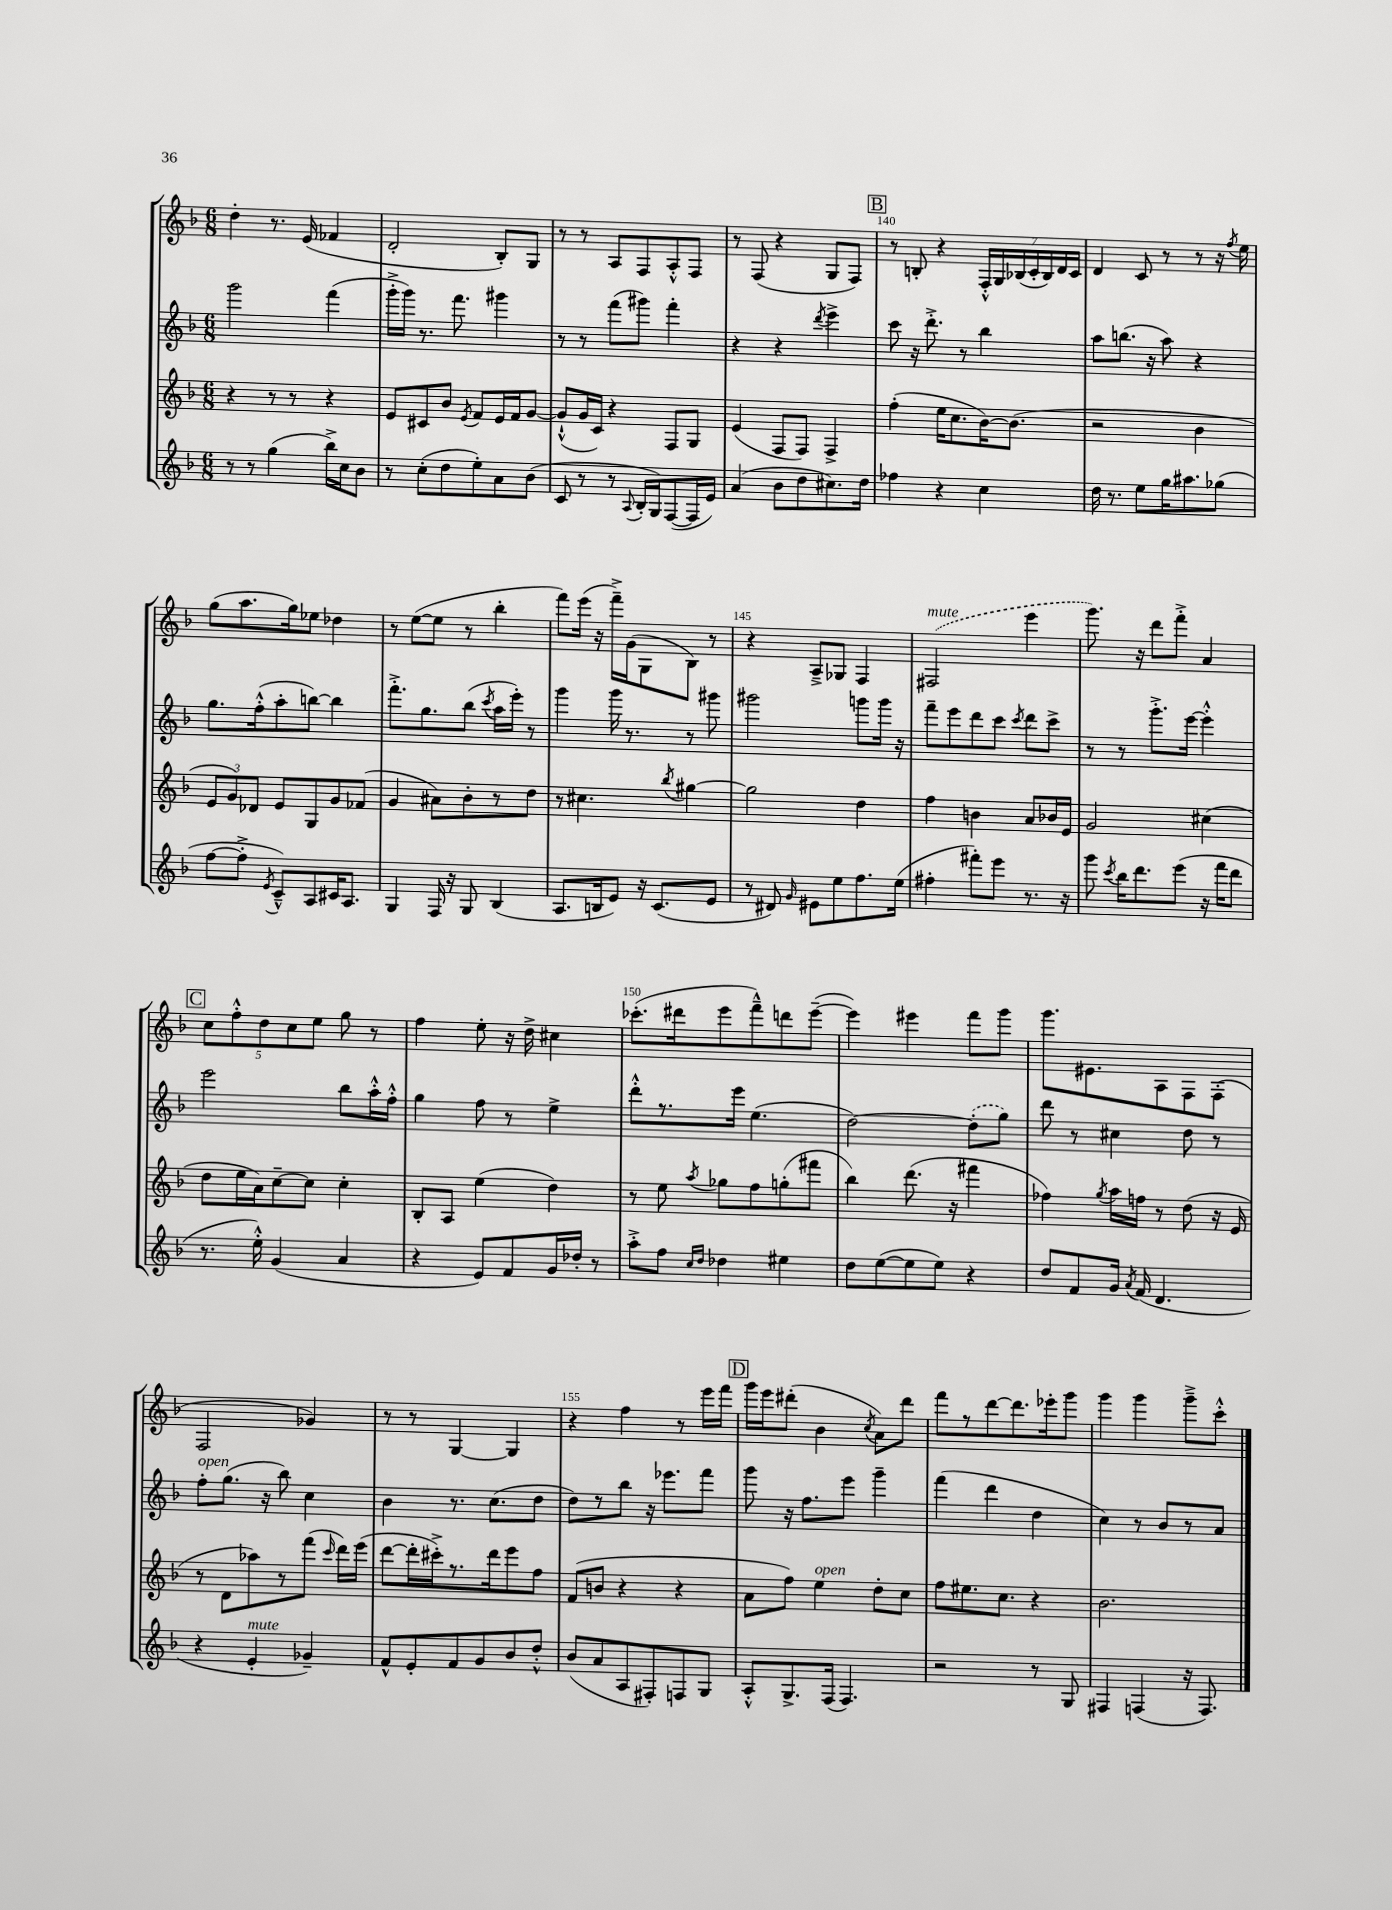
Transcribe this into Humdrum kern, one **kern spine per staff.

**kern	**kern	**kern	**kern
*part4	*part3	*part2	*part1
*staff4	*staff3	*staff2	*staff1
*clefG2	*clefG2	*clefG2	*clefG2
*k[b-]	*k[b-]	*k[b-]	*k[b-]
*M6/8	*M6/8	*M6/8	*M6/8
=136	=136	=136	=136
8r	4r	2ggg\	4dd'\
8r	.	.	.
(4gg\	8r	.	8.r
.	8r	.	.
.	.	.	(16e/
16bb-^\LL)	4r	(4fff\	4f-X/
16cc\J	.	.	.
8b-\J	.	.	.
=137	=137	=137	=137
8r	8e/L	16ggg'^\LL	2d'/
.	.	16ggg\JJ)	.
(8cc'\L	8c#X/	8.r	.
8dd\	8b-/J	.	.
.	.	8.fff\	.
.	8qe/	.	.
8ee'\)	8f/L	.	.
8a\	16e/L	4ggg#X\	8B-'/L)
.	16f/J	.	.
(8b-\J	[8g/J	.	8G/J
=138	=138	=138	=138
8c/	(8g`^^/L]	8r	8r
8r	16g/L	8r	8r
.	16c/JJ)	.	.
8r	4r	(8fff\L	8A/L
8qqA/	.	.	.
16B-'/LL	.	8ggg#X\J)	8F/
16G/J)	.	.	.
([8F/	8F/L	4fff'\	8A'^^/
16F/L]	8G/J	.	8F/J
16e/JJ)	.	.	.
=139	=139	=139	=139
(4a/	(4e/	4r	8r
.	.	.	(8F/
8b-\L	8F/L	4r	4r
8dd\	8F/J)	.	.
.	.	8qddd/	.
8.cc#X\)	4F^/	4eee^\	8G/L
.	.	.	8F/J)
16dd\Jk	.	.	.
!!LO:REH:place=s1:t=B
=140	=140	=140	=140
4ff-X\	(4ff'\	8ccc\	8r
.	.	16r	8Bn'/
.	.	8.ddd'^\	.
4r	16ee\KL	.	4r
.	8.cc\	.	.
.	.	8r	.
4cc\	[16b-\K)	4bb-\	28F'^^/LL
.	.	.	28G/
.	(8.b-\J]	.	.
.	.	.	(28B-X/
.	.	.	28c'/
.	.	.	28B-/)
.	.	.	28d/
.	.	.	28c/JJ
=141	=141	=141	=141
16dd\	2r	8aa\L	4d/
8.r	.	.	.
.	.	(8.bbn\J	.
8ee\L	.	.	8c/
.	.	16r	.
16gg\K	.	8aa\)	8r
8.aa#X\	.	.	.
.	4b-\	4r	8r
(8gg-X\J	.	.	16r
.	.	.	8qff/
.	.	.	16ee\
!!LO:LB:g=z
=142	=142	=142	=142
[8ff\L	12e/L	8.gg\L	(8gg\L
.	12g/)	.	.
8ff'^\J]	.	.	8.aa\
.	12d-X/J	.	.
.	.	(16ff'^^\k	.
8qe/	.	.	.
8c~^^/L)	8e/L	8aa'\	.
.	.	.	16gg\k)
8A/	8G/	[8bbn\J)	8ee-X\J
16c#X/K	8g/	4bb\]	4dd-X\
8.A/J	.	.	.
.	(8f-X/J	.	.
=143	=143	=143	=143
4G/	4g/	8.fff'^\L	8r
.	.	.	([8ee\L
.	.	8.gg\	.
16F/	8a#X\L)	.	8ee\J]
16r	.	.	.
8G/	8b-'\	(8bb-\J	8r
.	.	8qccc/	.
(4B-/	8r	16aa\LL	4bb-'\
.	.	16eee'\JJ)	.
.	8dd\J	8r	.
=144	=144	=144	=144
8.A/L	8r	4ggg\	8fff\L)
.	4.cc#X\	.	(16eee\Jk
16Bn/k	.	.	16r
8e/J)	.	16ggg\	16fff~^\LL)
.	.	8.r	(16g\J
16r	.	.	8G\
(8.c/L	.	.	.
.	8qbb-/	.	.
.	[4gg#X\	8r	8B-\J)
8e/J	.	8ggg#X\	8r
=145	=145	=145	=145
8r	2gg#\]	2ggg#X\	4r
8d#X/)	.	.	.
16qqg/	.	.	.
8e#X\L	.	.	8A~^/L
8ee\	.	.	8G-X/J
8.ff\	4dd\	8gggn\L	4F/
.	.	16ggg\Jk	.
(16ee\Jk	.	16r	.
=146	=146	=146	=146
!	!	!	!LO:TX:a:i:t=mute
4ff#X'\	4ff\	8fff~\L	(2F#X/
.	.	8eee\	.
8fff#X'\L)	4bn\	8ddd\	.
8eee\J	.	8ccc\J	.
.	.	8qccc/	.
8.r	8a/L	8ddd\L	4eee\
.	16b-X/L	8ccc^\J	.
16r	16e/JJ	.	.
=147	=147	=147	=147
8ggg\	2g/	8r	8.ggg\)
8qccc/	.	.	.
16bb-\KL	.	8r	.
8.ddd\	.	.	16r
.	.	8.ggg'^\L	8ddd\L
(8eee\J	.	.	8fff'^\J
.	.	[16eee\Jk	.
16r	(4cc#X\	4eee'^^\]	4a/
16fff\KL	.	.	.
8ddd\J	.	.	.
!!LO:LB:g=z
!!LO:REH:place=s1:t=C
=148	=148	=148	=148
8.r	8dd\L	2eee\	10cc\L
.	.	.	10ff'^^\
.	16ee\L	.	.
16ee'^^\)	16a\J)	.	.
.	.	.	10dd\
(4g/	[8cc~\	.	.
.	.	.	10cc\
.	8cc\J]	.	.
.	.	.	10ee\J
4a/	4cc'\	8bb-\L	8gg\
.	.	16aa'^^\L	8r
.	.	16ff'^^\JJ	.
=149	=149	=149	=149
4r	8B-'/L	4gg\	4ff\
.	8A/J	.	.
8e/L)	(4ee\	8ff\	8ee'\
8f/	.	8r	16r
.	.	.	16dd^\
16g/L	4dd\)	4ee^\	4cc#X\
16dd-X'/JJ	.	.	.
8r	.	.	.
=150	=150	=150	=150
8aa'^\L	8r	8ddd'^^\L	(8.ccc-X'\L
8ff\J	8ee\	8.r	.
.	.	.	16ddd#X\k
16qqcc/LL	.	.	.
16qqdd/JJ	8qaa/	.	.
4dd-X\	8gg-X\L	.	8eee\
.	.	16eee\Jk	.
.	8ff\	(4.ee\	8fff~^^\)
4ee#X\	(8ggn'\	.	8dddn\
.	8fff#X\J	.	([8eee~\J
=151	=151	=151	=151
8dd\L	4bb-\)	[2dd\)	4eee\])
([8ee\	.	.	.
8ee\]	(8.ddd\	.	4eee#X\
8ee\J)	.	.	.
.	16r	.	.
4r	4fff#X\	(8dd'\L]	8fff\L
.	.	8gg\J)	8ggg\J
=152	=152	=152	=152
8dd/L	4ff-X\)	8ddd\	8.ggg\L
8f/	.	8r	.
.	.	.	8.e#X\
.	8qgg/	.	.
16g/Jk	16aa\LL	4cc#X\	.
8qa/	.	.	.
(16f/	16ffn\JJ	.	.
4.d/	8r	.	8A\
.	(8dd\	8dd\	8F\
.	16r	8r	(8F'\J
.	16e/	.	.
!!LO:LB:g=z
=153	=153	=153	=153
!	!	!LO:TX:a:i:t=open	!
4r	8r	8ff'\L	2F/
.	8d\L	(8.gg\J	.
!LO:TX:a:i:t=mute	!	!	!
4e'/	8aa-X\)	.	.
.	.	16r	.
.	8r	8bb-\)	.
4g-X~/)	(8fff\J	4cc\	4g-X/)
.	16qqccc/	.	.
.	16ddd\LL)	.	.
.	(16eee\JJ	.	.
=154	=154	=154	=154
8f^^/L	[8ddd\L	4b-\	8r
8e'/	16ddd'\L]	.	8r
.	16ccc#X'^\J)	.	.
8f/	8.r	8.r	[4G/
8g/	.	.	.
.	16ddd\k	(8.cc\L	.
8b-/	8eee\	.	4G/]
8dd'^^/J	8ff\J	8dd\J	.
=155	=155	=155	=155
(8b-/L	(8f/L	8dd\L)	4r
8a/	8bn/J	8r	.
8A/	4r	8bb-\J	4ff\
8F#X'/)	.	16r	.
.	.	8.eee-X\L	.
8Fn/	4r	.	8r
8G/J	.	8fff\J	16eee\LL
.	.	.	16fff\JJ
!!LO:REH:place=s1:t=D
=156	=156	=156	=156
8A'^^/L	8a\L	8ggg\	16ggg\LL
.	.	.	16eee\J
8.G^/	8ff\J)	16r	(8ddd#X'\J
.	.	8.ff\L	.
!	!LO:TX:a:i:t=open	!	!
.	4ee\	.	4b-\
(16F/Jk	.	.	.
4.F/)	.	8eee\J	.
.	.	.	8qcc/
.	8dd'\L	4ggg~\	8a\L)
.	8cc\J	.	8ddd#\J
=157	=157	=157	=157
2r	8ff\L	(4fff\	8fff\L
.	8.ee#X\	.	8r
.	.	4ddd\	[8ddd\
.	8.cc\J	.	.
.	.	.	8.ddd\]
8r	4r	4dd\	.
.	.	.	16eee-X'\k
8G/	.	.	8ggg\J
=158	=158	=158	=158
4F#X/	2.b-\	4cc\)	4ggg\
(4Fn/	.	8r	4ggg\
.	.	8b-/L	.
16r	.	8r	8ggg~^\L
8.F/)	.	.	.
.	.	8a/J	8ccc'^^\J
==	==	==	==
*-	*-	*-	*-
